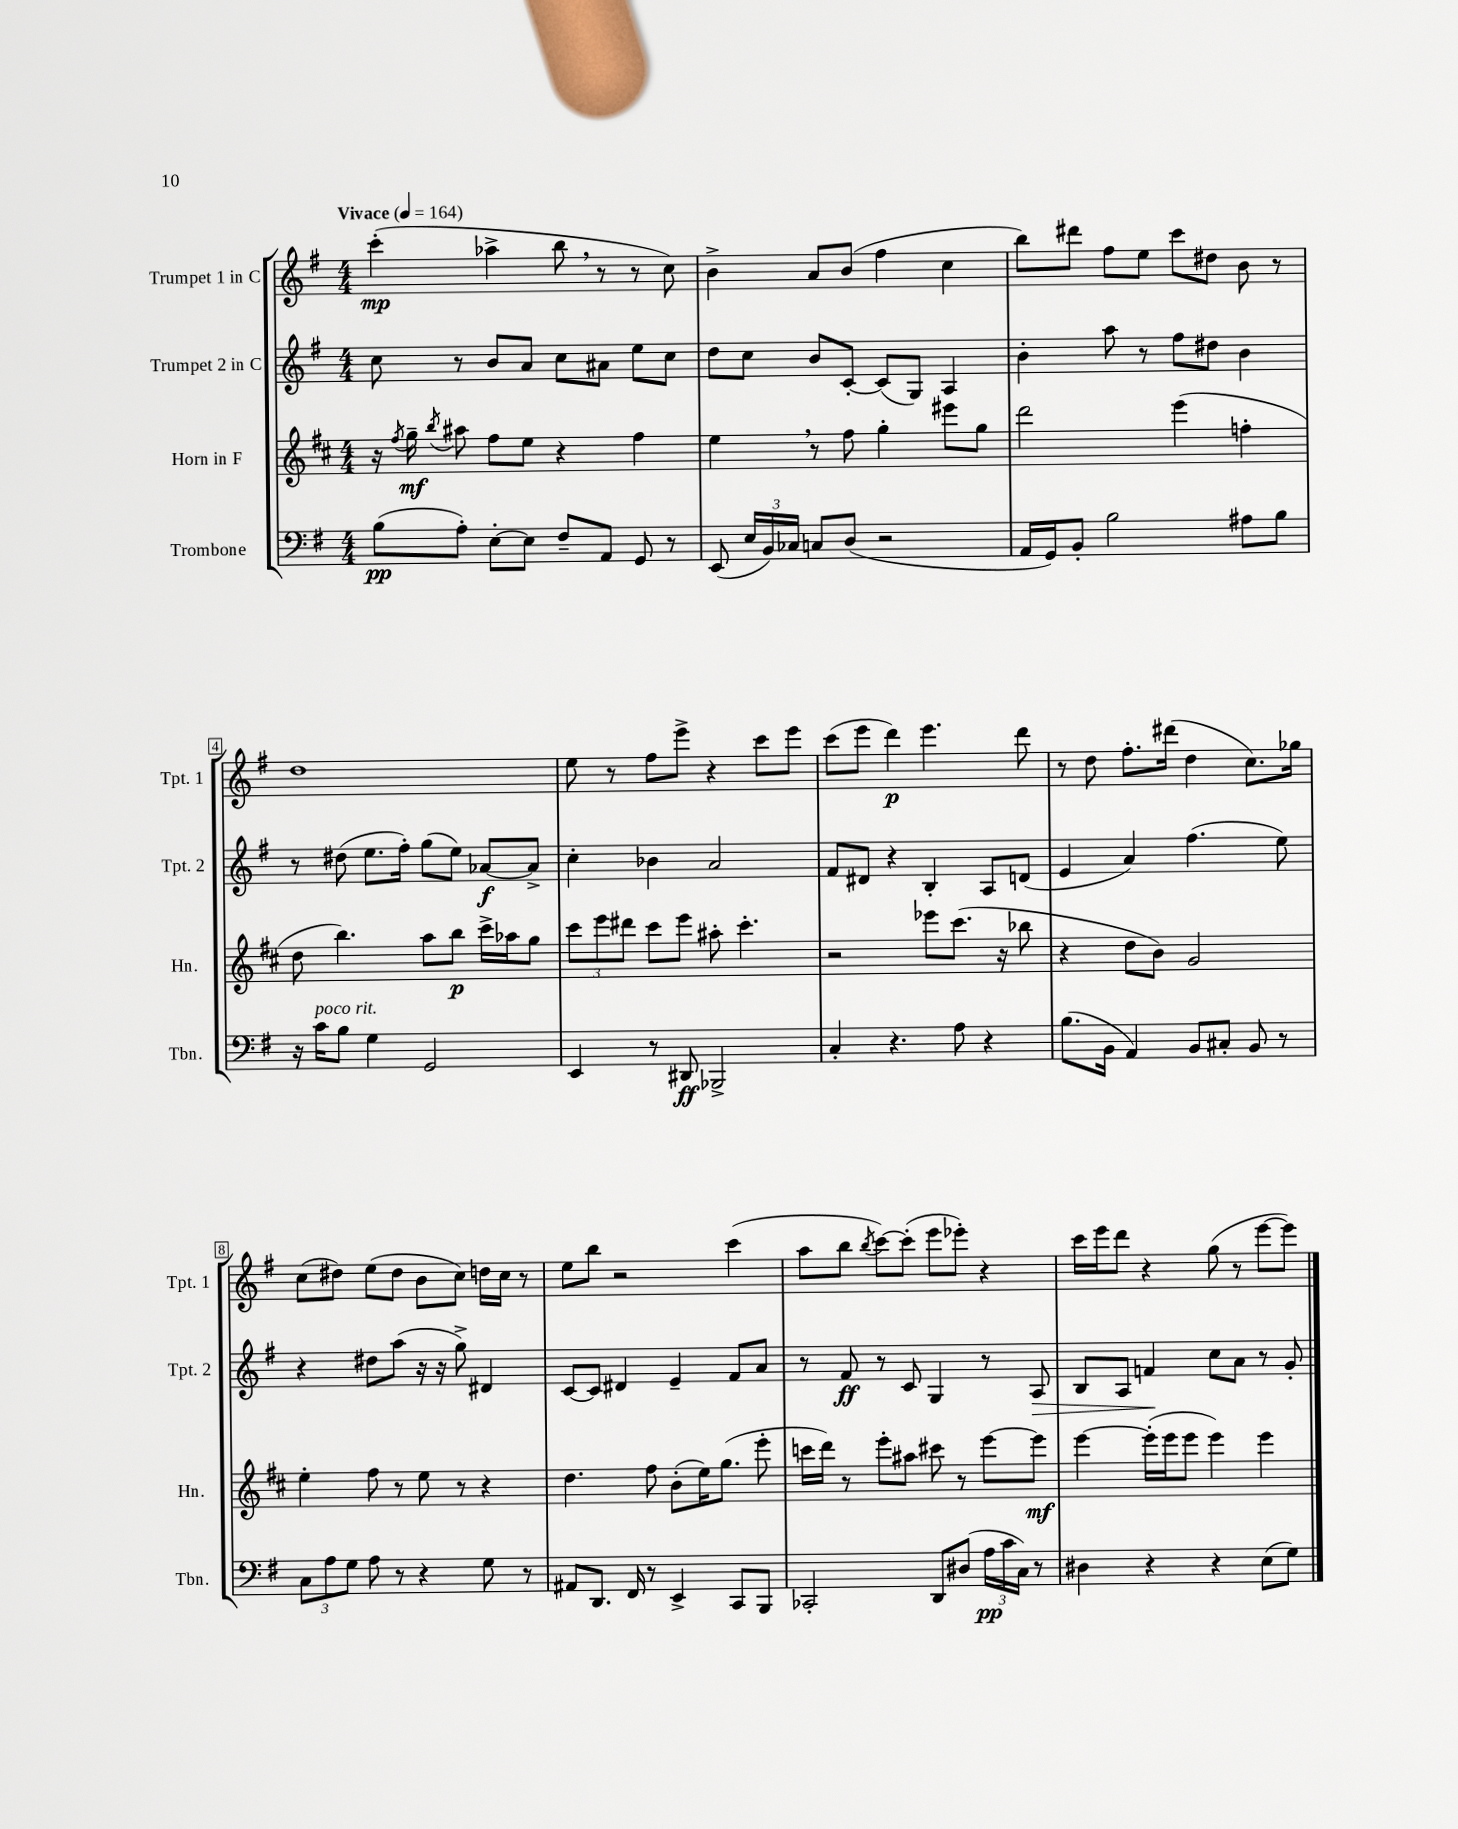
<<
\new StaffGroup <<
\new Staff = "s0" \with { instrumentName = "Trumpet 1 in C" shortInstrumentName = "Tpt. 1" } {
    \clef treble \key g \major \numericTimeSignature \time 4/4 \tempo "Vivace" 4 = 164
    \autoBeamOff c'''4-.\mp( aes''4-> b''8 \breathe r8 r8 c''8) |
    b'4-> a'8[ b'8]( fis''4 c''4 |
    b''8[) dis'''8] fis''8[ e''8] c'''8[ dis''8] b'8 r8 |
    d''1 |
    e''8 r8 fis''8[ e'''8]-> r4 c'''8[ e'''8] |
    c'''8[( e'''8] d'''4\p) e'''4. d'''8 |
    r8 d''8 fis''8.[-. dis'''16]( d''4 c''8.[) ges''16] |
    c''8[( dis''8]) e''8[( dis''8] b'8[ c''8]) d''16[ c''16] r8 |
    e''8[ b''8] r2 c'''4( |
    a''8[ b''8] \acciaccatura { b''8 } c'''8[~) c'''8]-.( e'''8[ ees'''8]-.) r4 |
    c'''16[ e'''16 d'''8] r4 g''8( r8 e'''8[~ e'''8]) \bar "|." |
}
\new Staff = "s1" \with { instrumentName = "Trumpet 2 in C" shortInstrumentName = "Tpt. 2" } {
    \clef treble \key g \major \numericTimeSignature \time 4/4
    \autoBeamOff c''8 r8 b'8[ a'8] c''8[ ais'8] e''8[ c''8] |
    d''8[ c''8] b'8[ c'8]~-. c'8[( g8]) a4 |
    b'4-. a''8 r8 fis''8[ dis''8] b'4 |
    r8 dis''8( e''8.[ fis''16]-.) g''8[( e''8]) aes'8[~\f aes'8]-> |
    c''4-. bes'4 a'2 |
    fis'8[ dis'8] r4 b4-. a8[ d'8]( |
    e'4 a'4) fis''4.( e''8) |
    r4 dis''8[ a''8]( r16 r16 g''8->) dis'4 |
    c'8[~ c'8] dis'4 e'4-- fis'8[ a'8] |
    r8 fis'8\ff r8 c'8 g4 r8 a8\> |
    b8[ a8] f'4\! c''8[ a'8] r8 g'8-. \bar "|." |
}
\new Staff = "s2" \with { instrumentName = "Horn in F" shortInstrumentName = "Hn." } {
    \clef treble \key d \major \numericTimeSignature \time 4/4
    \autoBeamOff r16 \acciaccatura { fis''8 } g''16--\mf \acciaccatura { b''8 } ais''8 fis''8[ e''8] r4 fis''4 |
    e''4 \breathe r8 fis''8 g''4-. eis'''8[ g''8] |
    d'''2 e'''4( f''4-. |
    d''8 b''4.) a''8[ b''8]\p cis'''16[-> aes''16 g''8] |
    \tuplet 3/2 { cis'''8[ e'''8 dis'''8] } cis'''8[ e'''8] ais''8-. cis'''4.-. |
    r2 ees'''8[ cis'''8.]( r16 bes''8 |
    r4 d''8[ b'8]) g'2 |
    e''4-. fis''8 r8 e''8 r8 r4 |
    d''4. fis''8 b'8[-.( e''16) g''8.]( e'''8-. |
    c'''16[ d'''16]) r8 e'''8[-. ais''8] cis'''8 r8 e'''8[~ e'''8]\mf |
    e'''4~ e'''16[-.( e'''16 e'''8] e'''4) e'''4 \bar "|." |
}
\new Staff = "s3" \with { instrumentName = "Trombone" shortInstrumentName = "Tbn." } {
    \clef bass \key g \major \numericTimeSignature \time 4/4
    \autoBeamOff b8[\pp( a8]-.) e8[~-. e8] fis8[-- a,8] g,8 r8 |
    e,8( \tuplet 3/2 { e16[ b,16) ces16] } c8[ d8]( r2 |
    a,16[ g,16) b,8]-. b2 ais8[ b8] |
    r16 c'16[^\markup { \italic "poco rit." } b8] g4 g,2 |
    e,4 r8 dis,8\ff bes,,2-> |
    c4-. r4. a8 r4 |
    b8.[( b,16] a,4) b,8[ cis8]-. b,8 r8 |
    \tuplet 3/2 { c8[ a8 g8] } a8 r8 r4 g8 r8 |
    ais,8[ d,8.] fis,16 r8 e,4-> c,8[ b,,8] |
    ces,2-. d,8[ dis8]( \tuplet 3/2 { a16[\pp c'16 c16]) } r8 |
    dis4 r4 r4 e8[( g8]) \bar "|." |
}
>>
>>
\layout { \context { \Score \override BarNumber.stencil = #(make-stencil-boxer 0.1 0.3 ly:text-interface::print) } }
